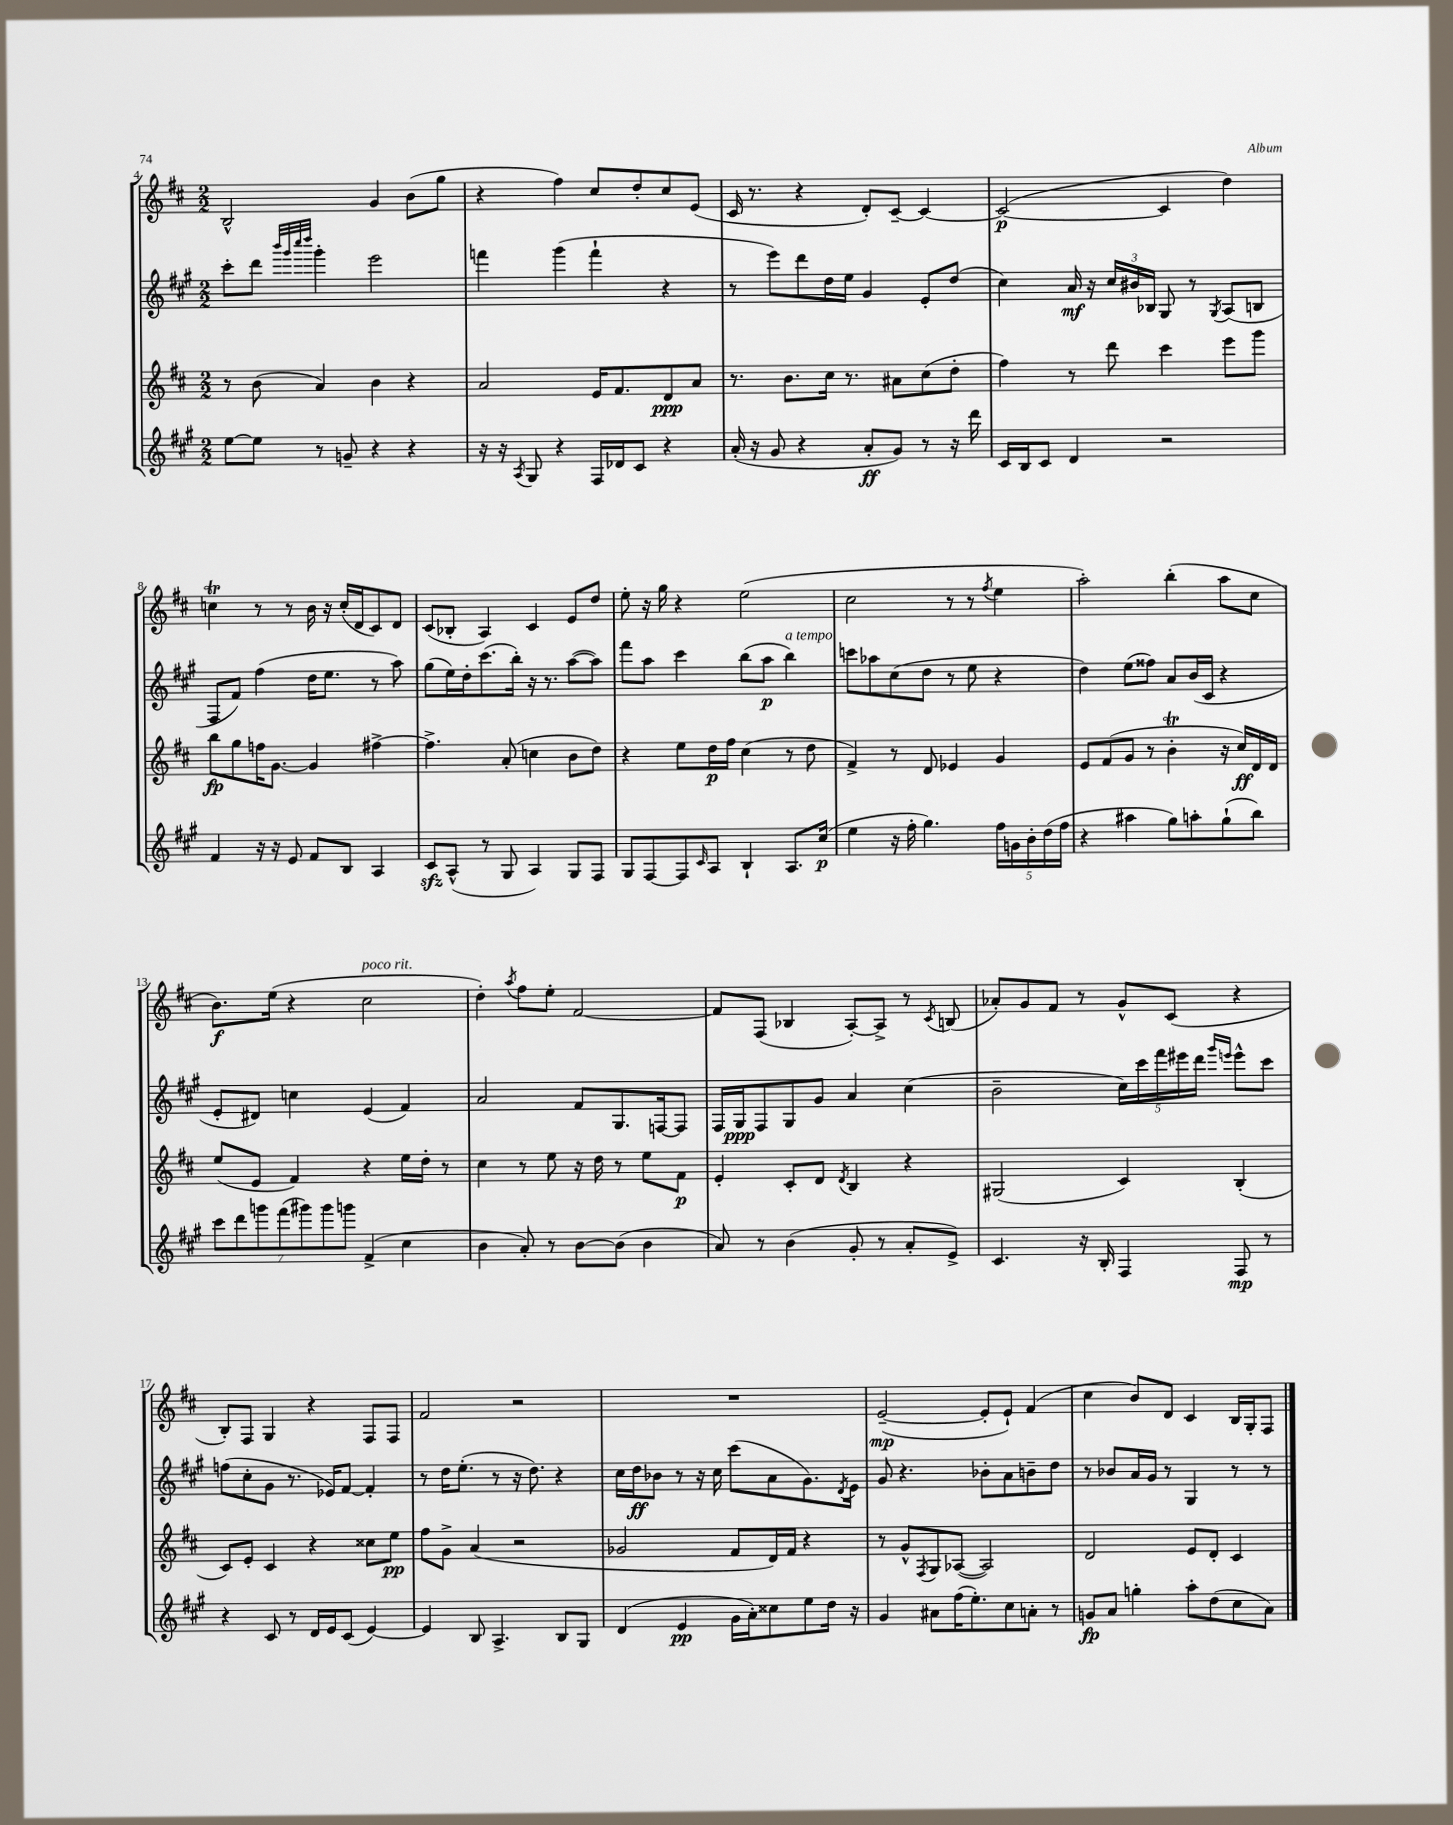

**kern	**kern	**kern	**kern
*staff4	*staff3	*staff2	*staff1
*clefG2	*clefG2	*clefG2	*clefG2
*k[f#c#g#]	*k[f#c#]	*k[f#c#g#]	*k[f#c#]
*M2/2	*M2/2	*M2/2	*M2/2
[8ee\L	8r	8ccc#'\L	2B^^/
8ee\]J	(8b\	8ddd\J	.
.	.	32qqbbb/LLL	.
.	.	32qqggg#/	.
.	.	32qqcccc#/	.
.	.	32qqdddd/JJJ	.
8r	4a/)	4ggg#'\	.
8g~/	.	.	.
4r	4b\	2eee\	4g/
4r	4r	.	(8b\L
.	.	.	8gg\J
=	=	=	=
16r	2a/	4fff\	4r
16r	.	.	.
8qA/	.	.	.
8G#/	.	.	.
4r	.	(4ggg#\	4ff#\)
16F#/LL	16e/LK	4fff`\	8cc#/L
16d-/J	8.f#/	.	.
8c#/J	.	.	8dd'/
4r	8d/	4r	8cc#/
.	8a/J	.	(8e/J
=	=	=	=
(16a'/	8.r	8r	16c#/
16r	.	.	8.r
8g#/	.	8eee\L)	.
.	8.b\L	.	.
4r	.	8ddd\	4r
.	16cc#\Jk	16dd\L	.
.	8.r	16ee\JJ	.
8a'/L	.	4g#/	8d'/L)
8g#/J)	8a#\L	.	[8c#~/J
8r	(8cc#\	8e'/L	4c#/_
16r	8dd'\J	(8dd/J	.
16ddd\	.	.	.
=	=	=	=
16c#/LL	4ff#\)	4cc#\)	(2c#/_
16B/J	.	.	.
8c#/J	.	.	.
4d/	8r	16a/	.
.	.	16r	.
.	8ddd\	24cc#/LL	.
.	.	24b#/	.
.	.	24B-/JJ	.
2r	4ccc#\	8G#/	4c#/]
.	.	8r	.
.	.	8qG#/	.
.	8eee\L	(8A/L	4dd\)
.	8ggg\J	8B/J	.
=	=	=	=
4f#/	8bb\L	8F#/L	4cc\
.	8gg\	8f#/J)	.
16r	16ff\K	(4ff#\	8r
16r	[8.g\J	.	.
8e/	.	.	8r
8f#/L	4g/]	16dd\LK	16b\
.	.	8.ee\J	16r
8B/J	.	.	(16cc'/LL
.	.	.	16d/J
4A/	[4ff#^\	8r	8c#/)
.	.	8aa\)	8d/J
=	=	=	=
8c#/L	4.ff#^\]	(8gg#\L	(8c#/L
(8A^^/J	.	16ee\L)	8B-'/J
.	.	16dd'\J	.
8r	.	(8.ccc#\	4A/)
8G#/	(8a'/	.	.
.	.	16bb'\Jk)	.
4A/)	4cc\	16r	4c#/
.	.	8.r	.
8G#/L	8b\L	([8aa\L	8e/L
8F#/J	8dd\J)	8aa\]J)	8dd/J
=	=	=	=
8G#/L	4r	8fff#\L	8ee'\
[8F#/	.	8aa\J	16r
.	.	.	16gg\
8F#/]	8ee\L	4ccc#\	4r
16qqc#/	.	.	.
8A/J	16dd\L	.	.
.	16ff#\JJ	.	.
4B`/	(4cc#\	(8bb\L	(2ee\
.	.	8aa\J	.
8.A/L	8r	4bb\)	.
.	8dd\	.	.
(16cc#/Jk	.	.	.
=	=	=	=
4ee\	4f#^/)	8ccc\L	2cc#\
.	.	8aa-\	.
16r	8r	(8cc#\	.
16ff#'\	.	.	.
4.gg#\)	8d/	8dd\J	.
.	4e-/	8r	8r
.	.	8ee\	8r
.	.	.	8qff#/
20ff#\LL	4g/	4r	4ee\
20g\	.	.	.
20b'\	.	.	.
(20dd\	.	.	.
20ff#\JJ	.	.	.
=	=	=	=
4r	8e/L	4dd\)	2aa'\)
.	(8f#/	.	.
4aa#\	8g/J	(8ee\L	.
.	8r	8ff##\J)	.
8gg#\L)	4b'\	8a/L	(4bb'\
8aa'\	.	(16b/L	.
.	.	16c#/JJ	.
(8gg#`\	16r	4r	8aa\L
.	16cc#/LL)	.	.
8bb\J)	16d/	.	8cc#\J
.	16d/JJ	.	.
=	=	=	=
14ccc#\L	(8ee/L	8e'/L	8.b\L)
14ddd\	.	.	.
.	8e/J	8d#/J)	.
14ggg\	.	.	.
.	.	.	(16ee\Jk
(14fff#\	.	.	.
.	4f#/)	4cc\	4r
14ggg#\)	.	.	.
14ggg#\	.	.	.
14ggg\J	.	.	.
(4f#^/	4r	(4e/	2cc#\
4cc#\	16ee\LL	4f#/)	.
.	16dd'\JJ	.	.
.	8r	.	.
=	=	=	=
4b\	4cc#\	2a/	4dd'\)
.	.	.	8qaa/
8a'/)	8r	.	8ff#\L
8r	8ee\	.	8ee'\J
[8b\L	16r	8f#/L	[2f#/
.	16dd\	.	.
(8b\]J	8r	8.G#/	.
4b\	8ee\L	.	.
.	.	[16F/k	.
.	8f#\J	8F/]J	.
=	=	=	=
8a/)	4e'/	16F#/LL	8f#/]L
.	.	16G#/J	.
8r	.	8F#/	(8F#/J
(4b\	8c#'/L	8G#/	4B-/
.	8d/J	8g#/J	.
.	8qd/	.	.
8g#'/	4B/	4a/	[8A'/L)
8r	.	.	8A^/]J
8a'/L	4r	(4cc#\	8r
.	.	.	8qc#/
8e^/J)	.	.	(8B/
=	=	=	=
4.c#/	(2G#/	2b~\	8a-'/L)
.	.	.	8g/
.	.	.	8f#/J
16r	.	.	8r
16B'/	.	.	.
4F#/	4c#/)	20cc#\LL)	8g^^/L
.	.	20ccc#\	.
.	.	20fff#\	.
.	.	.	(8c#/J
.	.	20eee#\	.
.	.	20ddd\JJ	.
.	.	16qqggg#/LL	.
.	.	16qqeee/JJ	.
8F#/	(4B'/	8eee^^\L	4r
8r	.	8ccc#\J	.
=	=	=	=
4r	8c#/L)	(8ff\L	8B'/L)
.	8e'/J	8cc#'\	8F#/J
8c#/	4c#/	8g#\J	4G/
8r	.	8.r	.
16d/LL	4r	.	4r
16e/J	.	16e-/LK)	.
(8c#/J	.	[8f#/J	.
[4e/)	8cc##\L	4f#'/]	8F#/L
.	8ee\J	.	8F#/J
=	=	=	=
4e/]	8ff#\L	8r	2f#/
.	8g^\J	16dd\LK	.
.	.	(8.ee'\J	.
8B/	(4a/	.	.
4.A^/	.	8r	.
.	2r	16r	2r
.	.	8.dd\)	.
8B/L	.	4r	.
8G#/J	.	.	.
=	=	=	=
(4d/	2g-/	16cc#\LL	1r
.	.	16dd\J	.
.	.	8b-\J	.
4e/	.	8r	.
.	.	16r	.
.	.	16cc#\	.
16g#\LL	8f#/L	(8ccc#\L	.
16a'\J)	.	.	.
8cc##\	16d/L)	8a\	.
.	16f#/JJ	.	.
8ee\	4r	8.g#\)	.
16dd\Jk	.	.	.
.	.	8qd/	.
16r	.	16e\Jk	.
=	=	=	=
4g#/	8r	8g#/	([2e~/
.	8g^^/L	4.r	.
.	8qF#/	.	.
8a#\L	8G/	.	.
(16ff#\K	([8A-/J	.	.
8.ee'\)	.	.	.
.	2A-/])	8b-'\L	8e'/]L
8cc#\	.	8a\	8e`/J)
8a'\J	.	8b~\	(4f#/
8r	.	8dd\J	.
=	=	=	=
8g/L	2d/	8r	4cc#\
8a/J	.	8b-/L	.
4gg'\	.	16a/L	8b/L)
.	.	16g#/JJ	.
.	.	8r	8d/J
8aa'\L	8e/L	4G#/	4c#/
(8dd\	8d'/J	.	.
8cc#\	4c#/	8r	16B/LL
.	.	.	16G'/J
8a\J)	.	8r	8F#/J
==	==	==	==
*-	*-	*-	*-
